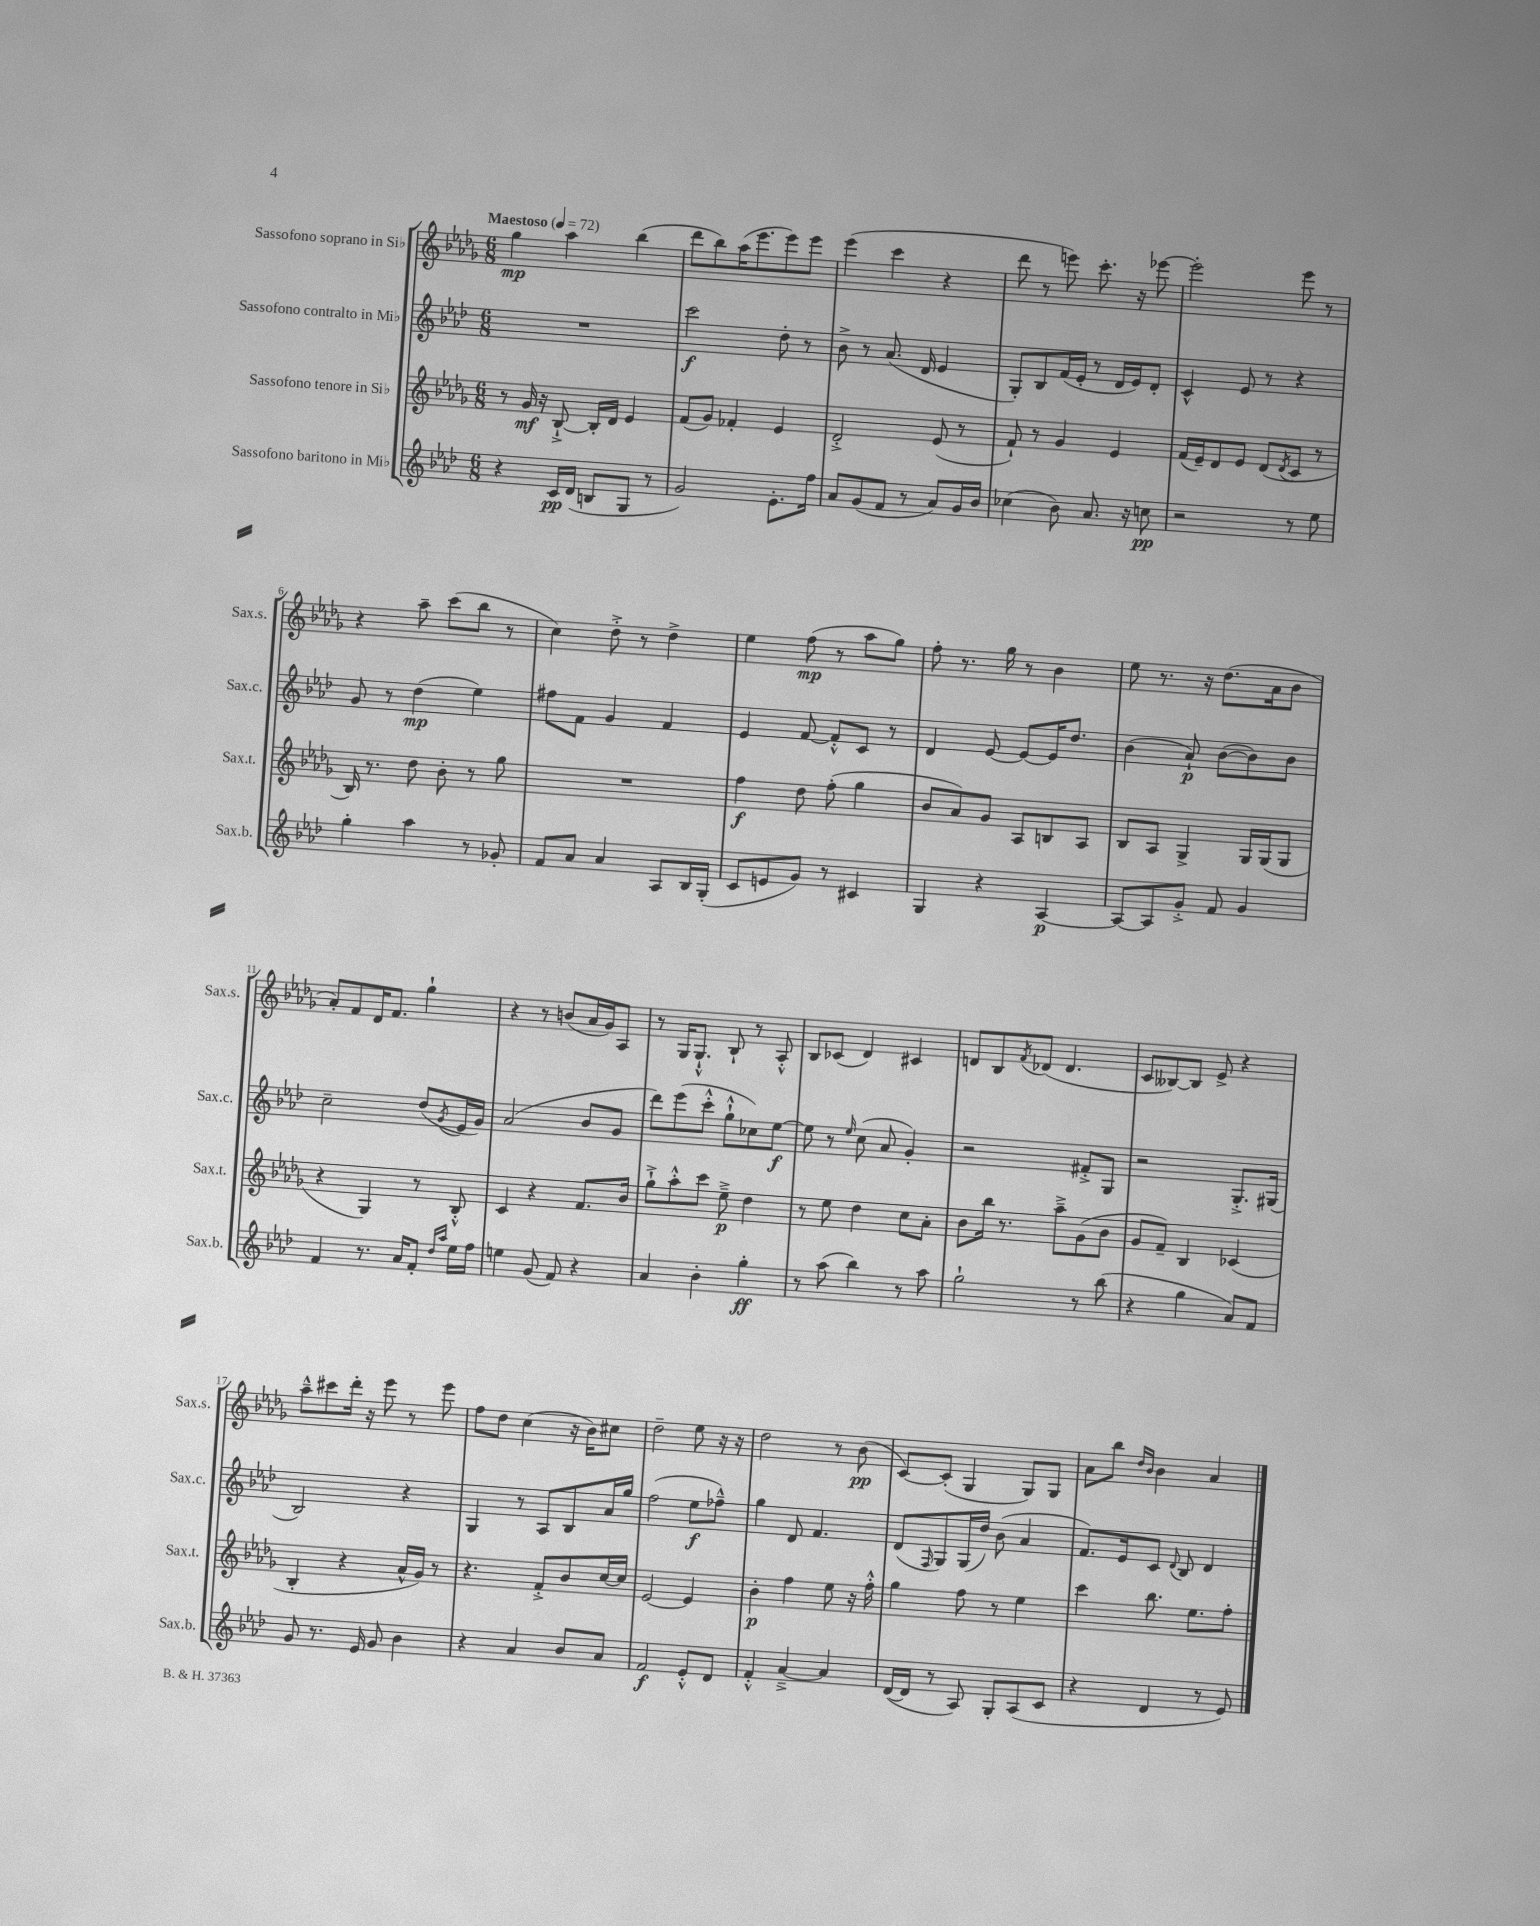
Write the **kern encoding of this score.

**kern	**kern	**kern	**kern
*staff4	*staff3	*staff2	*staff1
*clefG2	*clefG2	*clefG2	*clefG2
*k[b-e-a-d-]	*k[b-e-a-d-g-]	*k[b-e-a-d-]	*k[b-e-a-d-g-]
*M6/8	*M6/8	*M6/8	*M6/8
*MM72	*MM72	*MM72	*MM72
4r	8r	2.r	4gg-
.	16g-	.	.
.	16r	.	.
16c	[8B-`^	.	4aa-
(16d-	.	.	.
8B	16B-']	.	.
.	16d-	.	.
8G	4e-	.	(4bb-
8r	.	.	.
=	=	=	=
2g)	(8f	2ccc	8ddd-
.	8g-)	.	8bb-)
.	4f-'	.	(16aa-
.	.	.	8.eee-
8.e-'	4e-	8dd-'	8eee-)
.	.	8r	8eee-
16ff	.	.	.
=	=	=	=
8a-	2d-'^	8b-^	(4eee-
(8g	.	8r	.
8f	.	(8.a-	4ccc
8r	.	.	.
.	.	16d-	.
8a-)	(8e-	4e-	4r
16g	8r	.	.
16b-	.	.	.
=	=	=	=
(4cc-	8f`)	8G')	8ddd-
.	8r	8B-	8r
8b-)	4g-	(16f	8eee)
.	.	16e-'	.
8.a-	.	8r	8.ccc'
.	4e-	16d-	.
16r	.	16e-)	16r
8cc	.	8d-'	[8eee-
=	=	=	=
2r	(16f	4c^^	2eee-']
.	16e-~)	.	.
.	8d-	.	.
.	8e-	8e-	.
.	(8d-	8r	.
.	8qd-	.	.
8r	8c	4r	8eee-
8ee-	8r	.	8r
=	=	=	=
4gg'	16B-)	8g	4r
.	8.r	.	.
.	.	8r	.
4aa-	8dd-	(4dd-	8aa-~
.	8b-'	.	(8ccc
8r	8r	4ee-)	8bb-
8g-'	8gg-	.	8r
=	=	=	=
8f	2.r	8ff#	4cc)
8a-	.	8f	.
4a-	.	4g	8dd-'^
.	.	.	8r
8A-	.	4f	4dd-^
16B-	.	.	.
(16G'	.	.	.
=	=	=	=
8c	4ff	4e-	4ee-
8e	.	.	.
8g)	8dd-	[8f	(8ff
8r	(8ff'	8f'^^]	8r
4c#	4gg-	8c	8aa-
.	.	8r	8gg-)
=	=	=	=
4G	8b-	4d-	8ff'
.	8a-)	.	8.r
4r	8g-	[8e-	.
.	.	.	16gg-
.	8A-	8e-_	8r
[4A-	8B	16e-]	4b-
.	.	8.dd-	.
.	8A-	.	.
=	=	=	=
8A-_	8B-	(4b-	8ee-
8A-]	8A-	.	8.r
8g'^	4G-^	8a-`)	.
.	.	.	16r
8f	.	([8b-	(8.dd-
4g	16G-	8b-])	.
.	(16G-	.	16a-
.	8G-	8b-	8b-
=	=	=	=
4f	4r	2cc~	8a-')
.	.	.	8f
8.r	4G-)	.	16d-
.	.	.	8.f
16a-	.	.	.
8f'	8r	(8dd-	4gg-`
16qqdd-	.	.	.
16qqaa-	.	8qg	.
16ee-	8B-'^^	16e-	.
16ff	.	16g)	.
=	=	=	=
4ee	4c	(2a-	4r
(8g	4r	.	8r
8f)	.	.	(8b
4r	8.f	8b-	16a-
.	.	.	16g-)
.	.	8g	8A-
.	16b-	.	.
=	=	=	=
4a-	8gg-`^	8ddd-)	8r
.	8aa-'^^	(8eee-	16G-
.	.	.	8.G-`^^
4b-'	8ccc	8ccc'^^	.
.	8ee-~^	8gg`^^	8B-`
4gg'	4dd-	8cc-)	8r
.	.	[8ee-	8A-'^^
=	=	=	=
8r	8r	8ee-]	8B-
(8aa-	8ee-	8r	(8c-
.	.	16qqee-	.
4bb-)	4dd-	(8cc	4d-)
.	.	8a-	.
8r	8cc	4g')	4c#
8aa-	8a-'	.	.
=	=	=	=
2gg`	8b-	2r	8d
.	16bb-	.	8B-
.	8.r	.	.
.	.	.	8qf
.	.	.	(8d-
.	8aa-~^	.	4.d-
8r	(8g-	8f#'^	.
(8bb-	8b-	8G	.
=	=	=	=
4r	8g-	2r	8c
.	8f~)	.	[8B--)
4gg	4B-	.	8B--]
.	.	.	8e-^
8a-)	(4c-	8.G'^	4r
8f	.	.	.
.	.	(16G#	.
=	=	=	=
8g	4B-'	2B-)	8aa-~^^
8.r	.	.	8ccc#
.	4r	.	16ddd-'
16e-	.	.	16r
8g	.	.	8eee-
4b-	16a-^^	4r	8r
.	16g-)	.	.
.	8r	.	8eee-
=	=	=	=
4r	4.r	4G	8ff
.	.	.	8dd-
4a-	.	8r	(4cc
.	8f'^	8A-	.
8b-	8b-	8B-	16r
.	.	.	16b-)
8a-	[16cc	16a-	8cc#
.	16cc]	16gg	.
=	=	=	=
2f	[2e-	(2ff	2dd-~
8e-'^^	4e-]	8ee-	8ee-
8d-	.	8ff-~^^)	16r
.	.	.	16r
=	=	=	=
4f'^^	4b-'	4gg	2dd-
[4a-~^	4ff	8d-	.
.	.	4.f	.
4a-]	8ee-	.	8r
.	16r	.	(8b-
.	16ff'^^	.	.
=	=	=	=
([16d-	4gg-	(8d-	[8c)
16d-]	.	.	.
.	.	16qqF	.
8r	.	8G)	(8c']
8A-)	8ff	(16G	4G-
.	.	16dd-)	.
8G'	8r	(8b-	.
(8A-	4ee-	4a-	8G-)
8c	.	.	8G-
=	=	=	=
4r	4ccc	8.f)	8a-
.	.	.	8bb-
.	.	16e-	.
.	.	.	16qqdd-
.	.	.	16qqb-
4d-	8.bb-	8c	4b-
.	.	8qqd-	.
.	.	8B-	.
.	8.ee-	.	.
8r	.	4d-	4a-
8e-)	8ff'	.	.
==	==	==	==
*-	*-	*-	*-
